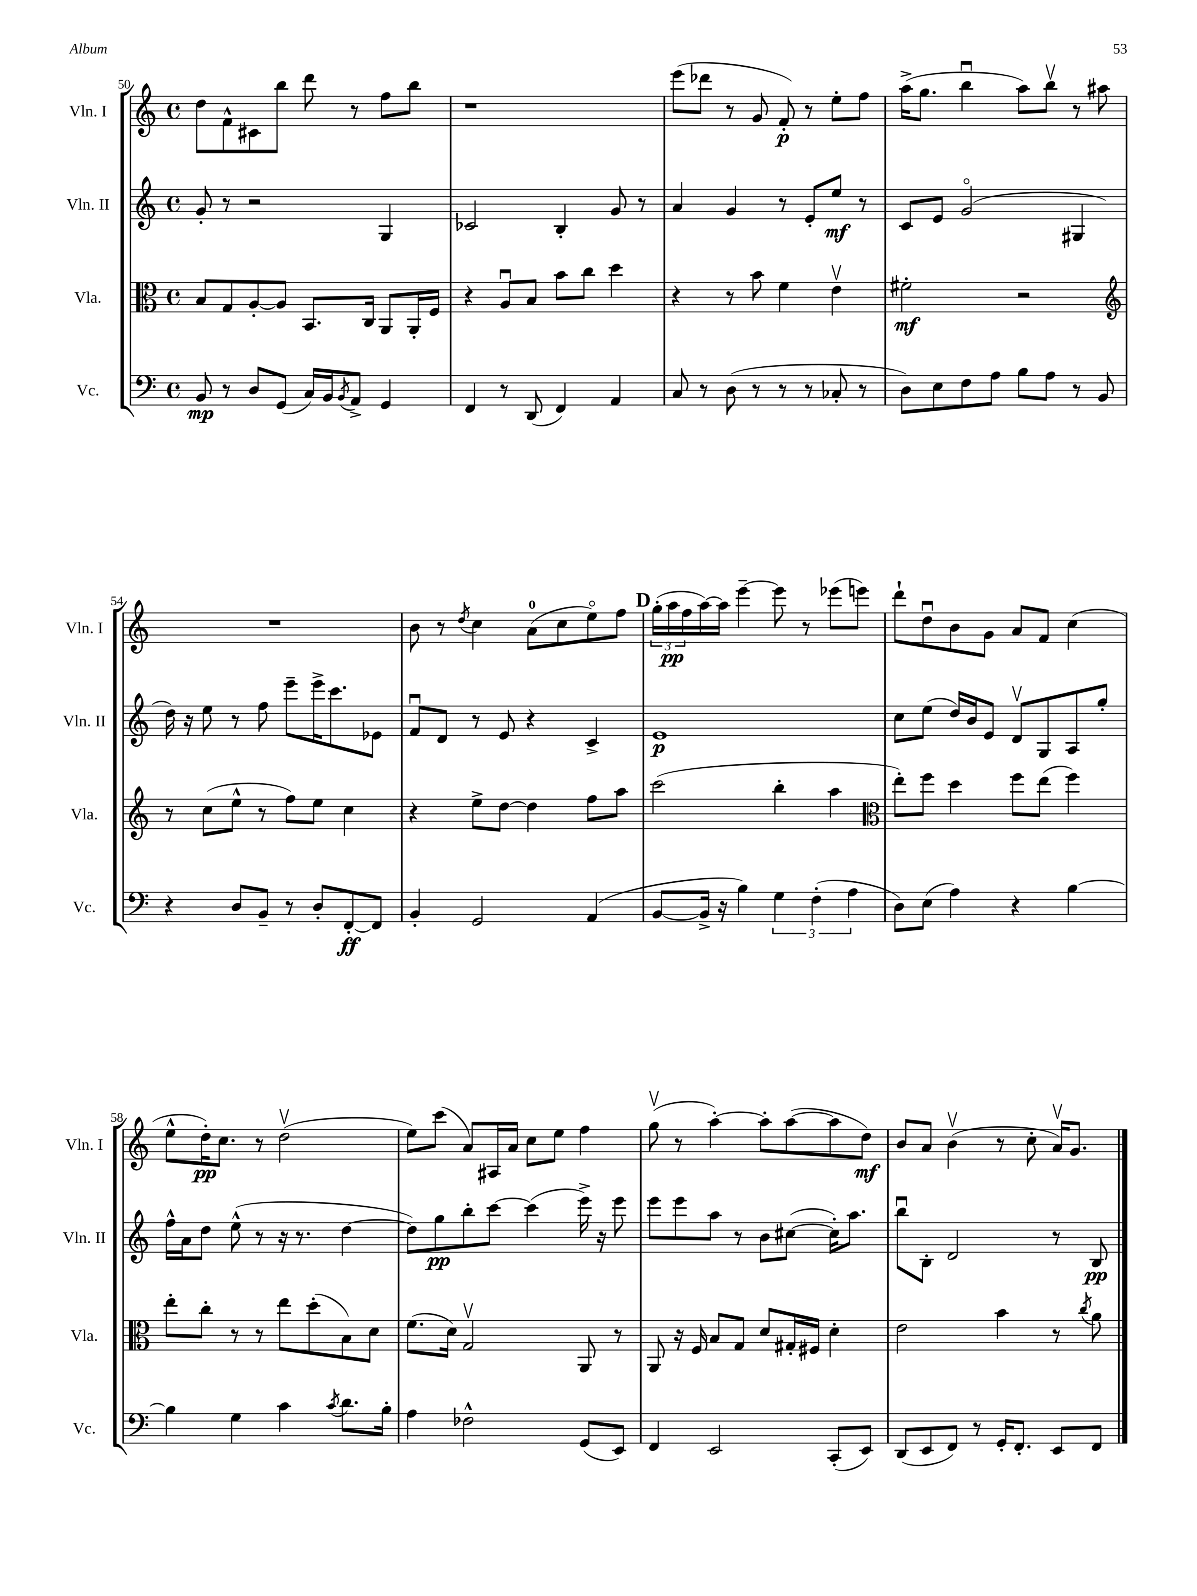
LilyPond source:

<<
\new StaffGroup <<
\new Staff = "s0" \with { instrumentName = "Vln. I" shortInstrumentName = "Vln. I" } {
    \clef treble \key c \major \defaultTimeSignature \time 4/4
    d''8 f'8-^ cis'8 b''8 d'''8 r8 f''8 b''8 |
    r1 |
    e'''8( des'''8 r8 g'8 f'8-.\p) r8 e''8-. f''8 |
    a''16->( g''8. b''4\downbow a''8) b''8\upbow r8 ais''8 |
    R1 |
    b'8 r8 \acciaccatura { d''8 } c''4 a'8-0( c''8 e''8\flageolet) f''8 |
    \mark \markup { \bold "D" } \tuplet 3/2 { g''16-.( a''16\pp f''16 } a''16~) a''16 e'''4~-- e'''8 r8 ees'''8( e'''8) |
    d'''8-! d''8\downbow b'8 g'8 a'8 f'8 c''4( |
    e''8-^ d''16-.\pp) c''8. r8 d''2\upbow( |
    e''8) c'''8( a'8) ais16 a'16 c''8 e''8 f''4 |
    g''8\upbow( r8 a''4~-.) a''8-. a''8~( a''8 d''8\mf) |
    b'8 a'8 b'4\upbow( r8 c''8-. a'16\upbow) g'8. \bar "|." |
}
\new Staff = "s1" \with { instrumentName = "Vln. II" shortInstrumentName = "Vln. II" } {
    \clef treble \key c \major \defaultTimeSignature \time 4/4
    g'8-. r8 r2 g4 |
    ces'2 b4-. g'8 r8 |
    a'4 g'4 r8 e'8-. e''8\mf r8 |
    c'8 e'8 g'2\flageolet( gis4 |
    d''16) r16 e''8 r8 f''8 e'''8-- e'''16-> c'''8. ees'8 |
    f'8\downbow d'8 r8 e'8 r4 c'4-> |
    \mark \markup { \bold "D" } e'1\p |
    c''8 e''8( d''16) b'16 e'8 d'8\upbow g8 a8 g''8-. |
    f''16-^ a'16 d''8 e''8-^( r8 r16 r8. d''4~ |
    d''8) g''8\pp b''8-. c'''8~ c'''4( e'''16->) r16 e'''8 |
    e'''8 e'''8 a''8 r8 b'8 cis''8~( cis''16-.) a''8. |
    b''8\downbow b8-. d'2 r8 b8\pp \bar "|." |
}
\new Staff = "s2" \with { instrumentName = "Vla." shortInstrumentName = "Vla." } {
    \clef alto \key c \major \defaultTimeSignature \time 4/4
    b8 g8 a8~-. a8 b,8. c16 a,8 a,16-. f16 |
    r4 a8\downbow b8 b'8 c''8 d''4 |
    r4 r8 b'8 f'4 e'4\upbow |
    fis'2-.\mf r2 |
    \clef treble r8 c''8( e''8-^ r8 f''8) e''8 c''4 |
    r4 e''8-> d''8~ d''4 f''8 a''8 |
    \mark \markup { \bold "D" } c'''2( b''4-. a''4 |
    \clef alto e''8-.) f''8 d''4 f''8 e''8( f''4) |
    e''8-. c''8-. r8 r8 e''8 d''8-.( b8) d'8 |
    f'8.( d'16) g2\upbow a,8 r8 |
    a,8 r16 f16 b8 g8 d'8 gis16-. fis16 d'4-. |
    e'2 b'4 r8 \acciaccatura { c''8 } a'8 \bar "|." |
}
\new Staff = "s3" \with { instrumentName = "Vc." shortInstrumentName = "Vc." } {
    \clef bass \key c \major \defaultTimeSignature \time 4/4
    b,8\mp r8 d8 g,8( c16) b,16 \acciaccatura { b,8 } a,8-> g,4 |
    f,4 r8 d,8( f,4) a,4 |
    c8 r8 d8( r8 r8 r8 ces8-. r8 |
    d8) e8 f8 a8 b8 a8 r8 b,8 |
    r4 d8 b,8-- r8 d8-. f,8~-.\ff f,8 |
    b,4-. g,2 a,4( |
    \mark \markup { \bold "D" } b,8~ b,16-> r16 b4) \tuplet 3/2 { g4 f4-.( a4 } |
    d8) e8( a4) r4 b4~ |
    b4 g4 c'4 \acciaccatura { c'8 } d'8. b16-. |
    a4 fes2-^ g,8( e,8) |
    f,4 e,2 c,8-.( e,8) |
    d,8( e,8 f,8) r8 g,16-. f,8.-. e,8 f,8 \bar "|." |
}
>>
>>
\layout { \context { \Score currentBarNumber = #50 } }
